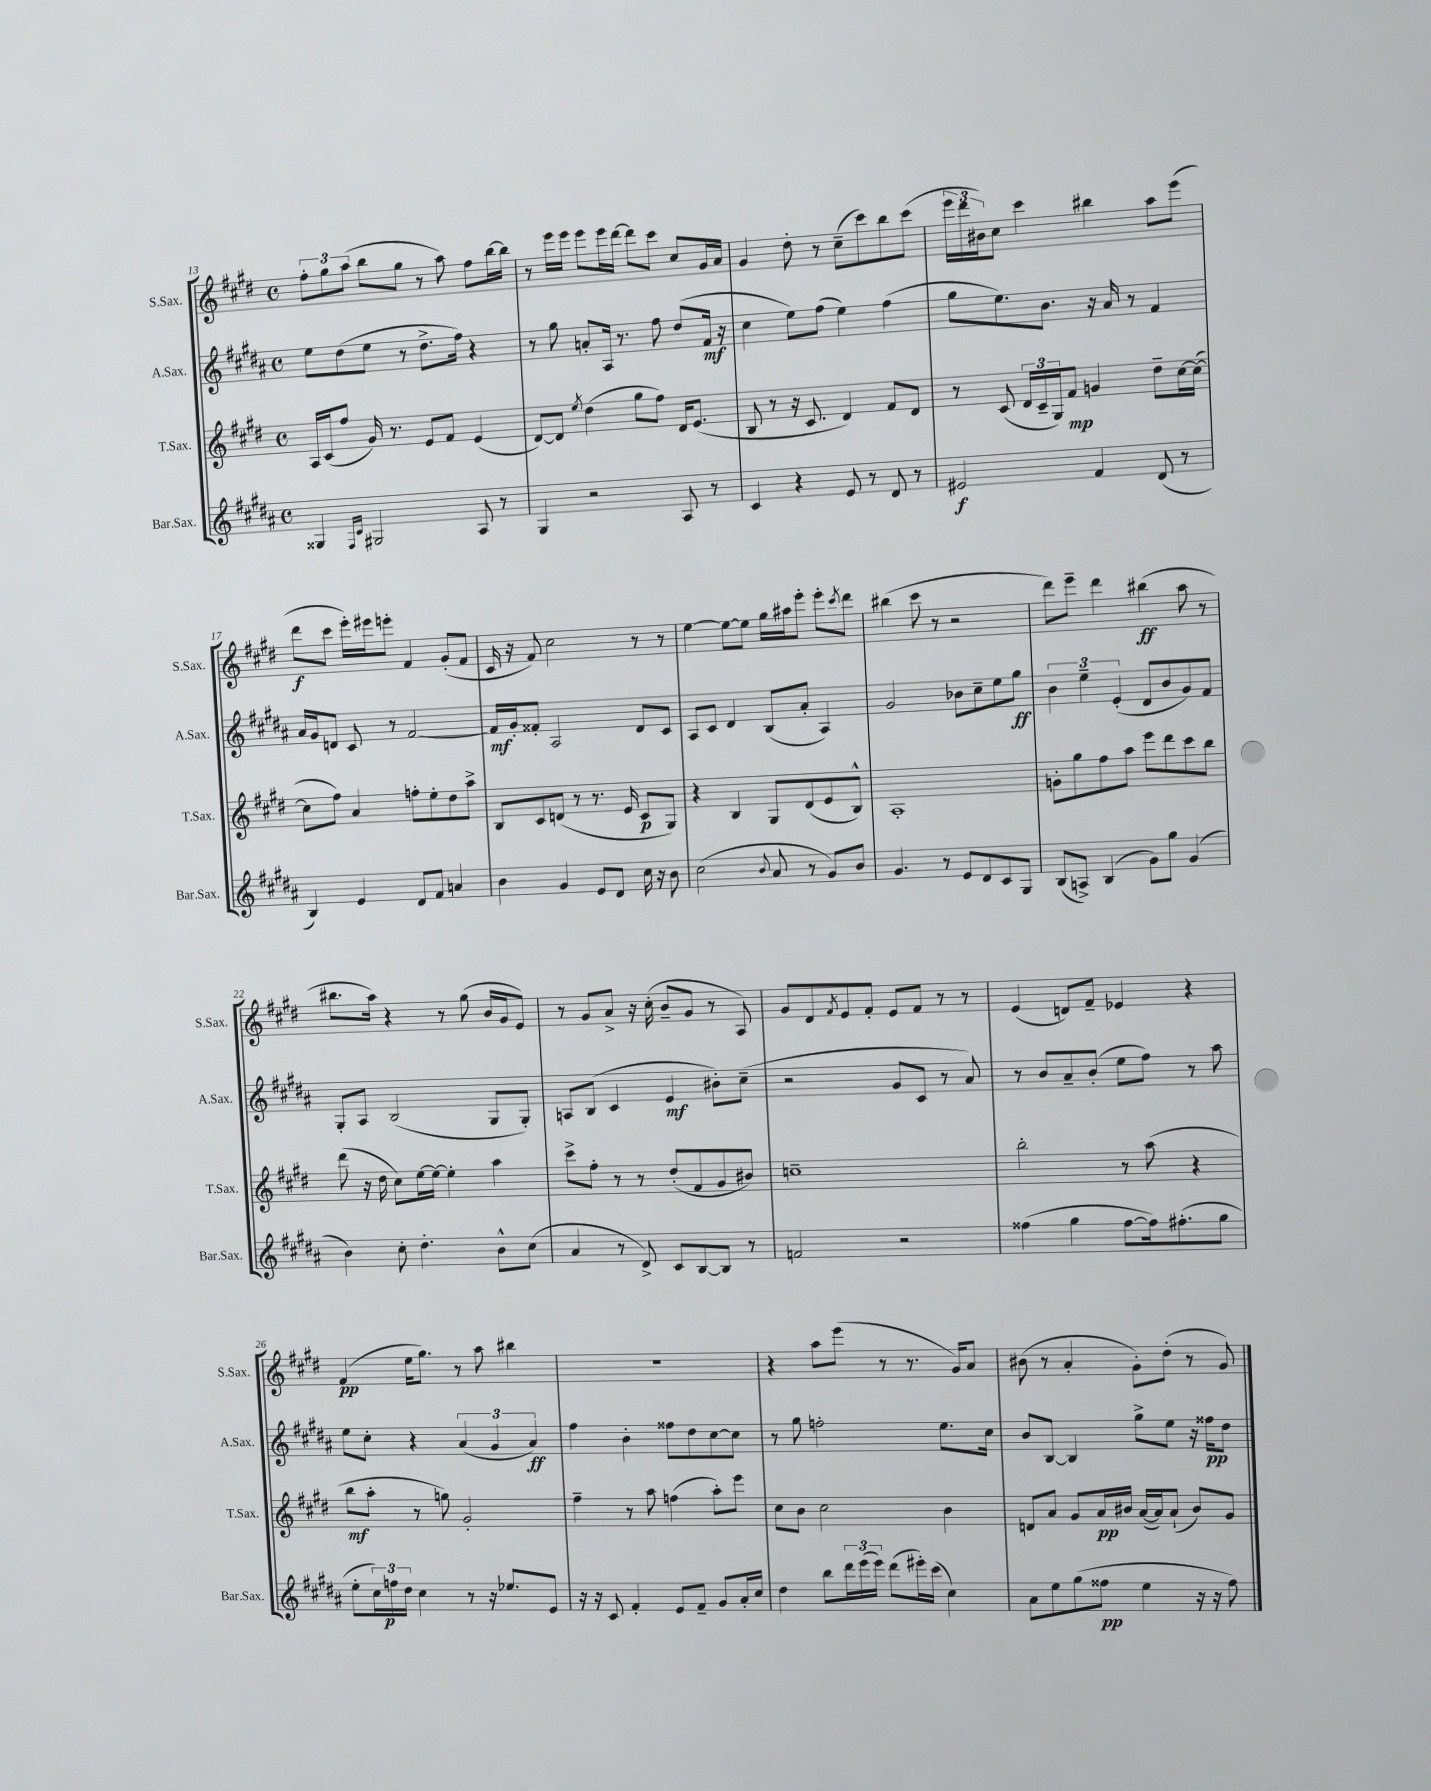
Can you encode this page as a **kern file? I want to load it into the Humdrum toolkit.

**kern	**dynam	**kern	**dynam	**kern	**dynam	**kern	**dynam
*part4	*part4	*part3	*part3	*part2	*part2	*part1	*part1
*staff4	*staff4	*staff3	*staff3	*staff2	*staff2	*staff1	*staff1
*I"Bar.Sax.	*	*I"T.Sax.	*	*I"A.Sax.	*	*I"S.Sax.	*
*I'Bar.Sax.	*	*I'T.Sax.	*	*I'A.Sax.	*	*I'S.Sax.	*
*clefG2	*	*clefG2	*	*clefG2	*	*clefG2	*
*k[f#c#g#d#a#]	*	*k[f#c#g#d#]	*	*k[f#c#g#d#a#]	*	*k[f#c#g#d#]	*
*M4/4	*	*M4/4	*	*M4/4	*	*M4/4	*
*met(c)	*	*met(c)	*	*met(c)	*	*met(c)	*
=13	=13	=13	=13	=13	=13	=13	=13
4G##X/	.	16A/LL	.	8ee\L	.	12ff#'\L	.
.	.	(16c#/J	.	.	.	.	.
.	.	.	.	.	.	12gg#\	.
.	.	8ff#/J	.	(8dd#\	.	.	.
.	.	.	.	.	.	(12aa\J	.
16qqF#/LL	.	.	.	.	.	.	.
16qqc#/JJ	.	.	.	.	.	.	.
2G#X/	.	16g#/)	.	8ee\J	.	8bb\L	.
.	.	8.r	.	.	.	.	.
.	.	.	.	8r	.	8gg#\J	.
.	.	8e/L	.	8.dd#^\L	.	8r	.
.	.	8f#/J	.	.	.	8aa\)	.
.	.	.	.	16ff#\Jk)	.	.	.
8A#/	.	(4e/	.	4r	.	8ff#\L	.
8r	.	.	.	.	.	[16bb\L	.
.	.	.	.	.	.	16bb\JJ]	.
=14	=14	=14	=14	=14	=14	=14	=14
4G#/	.	[8d#/L)	.	8r	.	8r	.
.	.	8d#/J]	.	8gg#\	.	16eee\LL	.
.	.	.	.	.	.	16eee\JJ	.
.	.	8qee/	.	.	.	.	.
2r	.	(4dd#\	.	8an'/L	.	8eee\L	.
.	.	.	.	16A#/Jk	.	16eee\L	.
.	.	.	.	8.r	.	[16ddd#\JJ	.
.	.	8gg#\L	.	.	.	8ddd#\L]	.
.	.	8ff#\J)	.	8ff#\	.	8ccc#\J	.
8A#/	.	16d#/KL	.	(8dd#/L	.	8cc#/L	.
.	.	(8.e/J	.	.	.	.	.
8r	.	.	.	16f#/Jk	mf	16g#/L	.
.	.	.	.	16r	.	16a/JJ	.
=15	=15	=15	=15	=15	=15	=15	=15
4c#/	.	8B/	.	4cc#\	.	4g#/	.
.	.	8r	.	.	.	.	.
4r	.	16r	.	8ee\L)	.	8dd#'\	.
.	.	8.c#/	.	.	.	.	.
.	.	.	.	(8ff#\J	.	8r	.
8e/	.	4d#/)	.	4ee\)	.	(8cc#~\L	.
8r	.	.	.	.	.	8ccc#\)	.
8d#/	.	8f#/L	.	(4ff#\	.	8bb\	.
8r	.	8d#/J	.	.	.	(8ccc#\J	.
=16	=16	=16	=16	=16	=16	=16	=16
2e#X/	f	8r	.	8gg#\L	.	24eee\LL	.
.	.	.	.	.	.	24ddd#\	.
.	.	.	.	.	.	24b#X\J)	.
.	.	(8c#/	.	8.ee\)	.	8cc#\J	.
.	.	24d#/LL	.	.	.	4ccc#\	.
.	.	24c#~/	.	.	.	.	.
.	.	.	.	8.b\J	.	.	.
.	.	24G#/J)	.	.	.	.	.
.	.	8f#/J	mp	.	.	.	.
4f#/	.	4gn/	.	16r	.	4bb#X\	.
.	.	.	.	16a#/	.	.	.
.	.	.	.	8r	.	.	.
(8d#/	.	8dd#~\L	.	4f#/	.	8aa\L	.
8r	.	[16cc#\L	.	.	.	(8eee\J	.
.	.	(16cc#\JJ_	.	.	.	.	.
!!LO:LB:g=z
=17	=17	=17	=17	=17	=17	=17	=17
4B/)	.	8cc#\L]	.	16a#/LL	.	8ddd#\L	f
.	.	.	.	16g#/J	.	.	.
.	.	8ff#\J)	.	8dn/J	.	8ccc#\J	.
4e/	.	4a/	.	8c#/	.	16eee'\LL)	.
.	.	.	.	.	.	16eee#X\J	.
.	.	.	.	8r	.	8eeen'\J	.
8d#/L	.	8ffn'\L	.	[2f#/	.	4f#/	.
8f#/J	.	8ee'\	.	.	.	.	.
4an/	.	8dd#\	.	.	.	(8g#'/L	.
.	.	8aa^\J	.	.	.	8f#/J	.
=18	=18	=18	=18	=18	=18	=18	=18
4b\	.	8B/L	.	16f#/LL]	mf	16c#/	.
.	.	.	.	16g#'/J	.	16r	.
.	.	8c#/	.	8f##X'/J	.	8f#/)	.
4g#/	.	(8dn/J	.	2A#/	.	2cc#\	.
.	.	8r	.	.	.	.	.
8e/L	.	8.r	.	.	.	.	.
8d#/J	.	.	.	.	.	.	.
.	.	16e/	.	.	.	.	.
16cc#\	.	8c#/L	p	8d#/L	.	8r	.
16r	.	.	.	.	.	.	.
8b\	.	8G#/J)	.	8c#/J	.	8r	.
=19	=19	=19	=19	=19	=19	=19	=19
(2cc#\	.	4r	.	8A#/L	.	[4ee\	.
.	.	.	.	8c#/J	.	.	.
.	.	4B/	.	4d#/	.	8ee\L_	.
.	.	.	.	.	.	8ee\J]	.
8qqb/	.	.	.	.	.	.	.
8a#/	.	8G#/L	.	(8B/L	.	16gg#\LL	.
.	.	.	.	.	.	16aa#X\J	.
8r	.	(8d#/	.	8a#'/J	.	8eee'\J	.
8g#/L)	.	8e/	.	4A#/)	.	8eee'\L	.
.	.	.	.	.	.	8qccc#/	.
8b/J	.	8B^^/J)	.	.	.	8ddd#\J	.
=20	=20	=20	=20	=20	=20	=20	=20
4.g#/	.	1A'	.	2g#/	.	(4bb#X\	.
.	.	.	.	.	.	8ccc#\	.
8r	.	.	.	.	.	8r	.
8e/L	.	.	.	8b-X\L	.	2r	.
8d#/	.	.	.	8cc#~\	.	.	.
8c#/	.	.	.	8ee\	.	.	.
8G#/J	.	.	.	8gg#\J	ff	.	.
=21	=21	=21	=21	=21	=21	=21	=21
(8B/L	.	8gn'\L	.	6b\	.	8ddd#\L)	.
8An^/J)	.	8gg#\	.	.	.	8eee~\J	.
.	.	.	.	6ee~\	.	.	.
(4B/	.	8ff#\	.	.	.	4ddd#\	.
.	.	.	.	(6e'/	.	.	.
.	.	8aa\J	.	.	.	.	.
8g#\L)	.	8eee\L	.	8d#/L	.	(4bb#X\	ff
8gg#\J	.	8ddd#\	.	8b/	.	.	.
(4g#/	.	8ccc#\	.	8g#/)	.	8aa\	.
.	.	8bb\J	.	8f#/J	.	8r	.
!!LO:LB:g=z
=22	=22	=22	=22	=22	=22	=22	=22
4b\)	.	(8ddd#\	.	8G#'/L	.	8.bb#X\L	.
.	.	16r	.	8A#/J	.	.	.
.	.	16dd#\	.	.	.	16aa\Jk)	.
8cc#'\	.	8cc#\L)	.	(2B/	.	4r	.
4.dd#'\	.	[16ee\L	.	.	.	.	.
.	.	16ee\JJ_	.	.	.	.	.
.	.	4ee'\]	.	.	.	8r	.
.	.	.	.	.	.	(8gg#\	.
8b^^\L	.	4aa\	.	8G#/L	.	16b/LL	.
.	.	.	.	.	.	16g#/J	.
(8cc#\J	.	.	.	8G#'/J)	.	8e/J)	.
=23	=23	=23	=23	=23	=23	=23	=23
4a#/	.	8ccc#^\L	.	8An/L	.	8r	.
.	.	8ff#'\J	.	(8B/J	.	8g#/L	.
8r	.	8r	.	4c#/	.	8a^/J	.
8d#^/)	.	8r	.	.	.	16r	.
.	.	.	.	.	.	(16cc#'\	.
8c#/L	.	(8dd#'/L	.	4e/	mf	8b~/L	.
[8B/	.	8f#/	.	.	.	8g#/J	.
8B/J]	.	8g#/	.	8b#X'\L)	.	8r	.
8r	.	8b#X/J)	.	(8cc#~\J	.	8A/)	.
=24	=24	=24	=24	=24	=24	=24	=24
2fn/	.	1ccn~	.	2r	.	8g#/L	.
.	.	.	.	.	.	8d#/	.
.	.	.	.	.	.	8qf#/	.
.	.	.	.	.	.	8e/	.
.	.	.	.	.	.	8f#'/J	.
2r	.	.	.	8g#/L	.	8e/L	.
.	.	.	.	8c#/J	.	8f#/J	.
.	.	.	.	8r	.	8r	.
.	.	.	.	8a#/)	.	8r	.
=25	=25	=25	=25	=25	=25	=25	=25
(4ff##X\	.	2bb'\	.	8r	.	(4e/	.
.	.	.	.	8b/L	.	.	.
4gg#\	.	.	.	8a#~/	.	8dn/L)	.
.	.	.	.	(8b'/J	.	8f#~/J	.
[8ff##\L	.	8r	.	8ee\L	.	4e-X/	.
16ff##\k])	.	(8aa\	.	8ff#\J)	.	.	.
(8.ff#X'\	.	.	.	.	.	.	.
.	.	4r	.	8r	.	4r	.
8gg#\J	.	.	.	8aa#\	.	.	.
!!LO:LB:g=z
=26	=26	=26	=26	=26	=26	=26	=26
8ee'\L	.	8bb\L	mf	8ee\L	.	(4f#/	pp
24cc#\L)	.	8aa'\J	.	8cc#'\J	.	.	.
24ffn\	p	.	.	.	.	.	.
24dd#\JJ	.	.	.	.	.	.	.
4cc#\	.	8r	.	4r	.	16ee\KL	.
.	.	.	.	.	.	8.gg#\J)	.
.	.	8ggn\)	.	.	.	.	.
8r	.	2g#'/	.	(6a#/	.	8r	.
16r	.	.	.	.	.	8aa\	.
.	.	.	.	6g#/	.	.	.
8.ee-X/L	.	.	.	.	.	.	.
.	.	.	.	.	.	4bb#X\	.
.	.	.	.	6a#/)	ff	.	.
8e/J	.	.	.	.	.	.	.
=27	=27	=27	=27	=27	=27	=27	=27
16r	.	4ff#~\	.	4ff#\	.	1r	.
16r	.	.	.	.	.	.	.
8c#/	.	.	.	.	.	.	.
4f#'/	.	8r	.	4b'\	.	.	.
.	.	8aa\	.	.	.	.	.
8e/L	.	(4ffn\	.	8ff##X\L	.	.	.
8f#~/J	.	.	.	8dd#\	.	.	.
8g#/L	.	8aa'\L)	.	[8cc#\	.	.	.
16a#'/L	.	8eee\J	.	8cc#\J]	.	.	.
16cc#/JJ	.	.	.	.	.	.	.
=28	=28	=28	=28	=28	=28	=28	=28
4dd#\	.	8cc#\L	.	8r	.	4r	.
.	.	8b\J	.	8gg#\	.	.	.
8bb\L	.	2cc#\	.	2ffn'\	.	8aa\L	.
24ddd#\L	.	.	.	.	.	(8eee\J	.
(24eee\	.	.	.	.	.	.	.
24eee\JJ)	.	.	.	.	.	.	.
(8ddd#\L	.	.	.	.	.	8r	.
16eee#X'\L)	.	.	.	.	.	8.r	.
(16ccc#\JJ	.	.	.	.	.	.	.
4cc#\)	.	4b\	.	8.ee\L	.	.	.
.	.	.	.	.	.	16g#/KL)	.
.	.	.	.	.	.	8a/J	.
.	.	.	.	16cc#\Jk	.	.	.
=29	=29	=29	=29	=29	=29	=29	=29
8a#\L	.	8dn/L	.	8b/L	.	(8b#X\	.
8ee\	.	8a/J	.	[8B/J	.	8r	.
(8gg#\	.	8g#/L	.	4B/]	.	4a'/	.
8ff##X\J	pp	16a/L	pp	.	.	.	.
.	.	16b#X/JJ	.	.	.	.	.
4ee\	.	([16a/LL	.	8gg#^\L	.	8g#'\L)	.
.	.	16a/J])	.	.	.	.	.
.	.	(8a`/J	.	8ee\J	.	(8dd#'\J	.
16r	.	8b#/L)	.	16r	.	8r	.
16r	.	.	.	16ff##X\KL	pp	.	.
8ff##\)	.	8g#/J	.	8dd#\J	.	8g#/)	.
==	==	==	==	==	==	==	==
*-	*-	*-	*-	*-	*-	*-	*-
